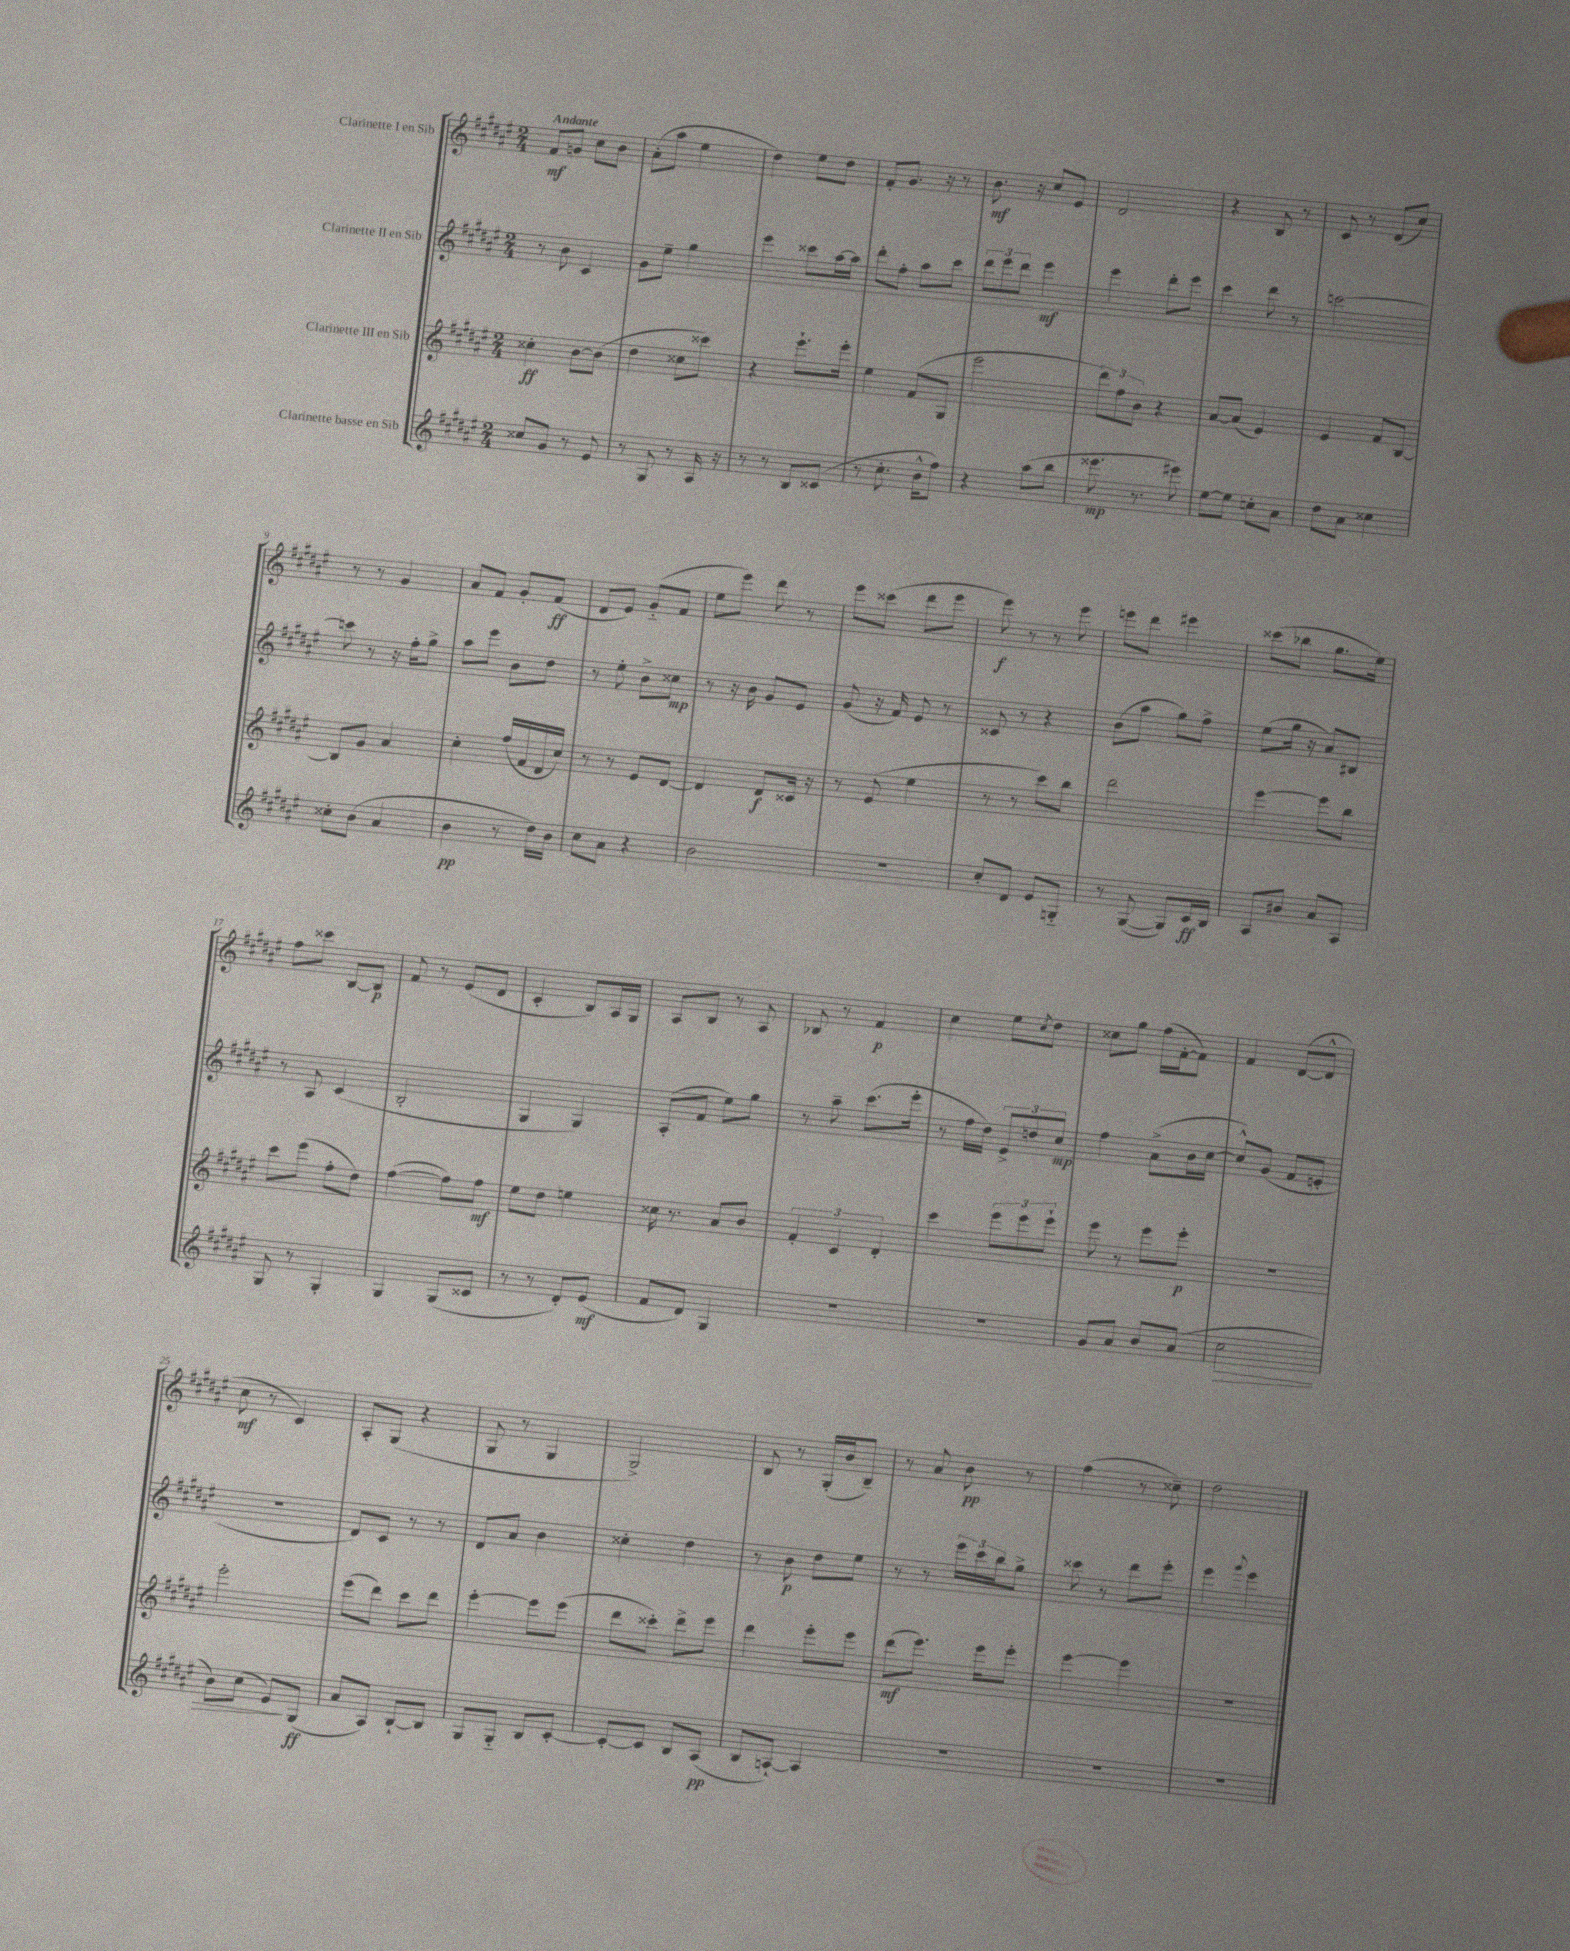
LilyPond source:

<<
\new StaffGroup <<
\new Staff = "s0" \with { instrumentName = "Clarinette I en Sib" } {
    \clef treble \key fis \major \numericTimeSignature \time 2/4 \tempo "Andante"
    fis'8\mf g'8 cis''8 b'8 |
    ais'8-.( ais''8 eis''4 |
    dis''4) eis''8 dis''8 |
    fis'8-. gis'8. r16 r8 |
    b'8.\mf r16 cis''8 eis'8 |
    dis'2 |
    r4 b8 r8 |
    cis'8 r8 dis'8( cis''8) |
    r8 r8 gis'4 |
    ais'8 fis'8 gis'8-. fis'8\ff( |
    dis'8 eis'8) gis'8-_( fis'8 |
    eis''8 eis'''8) dis'''8 r8 |
    eis'''8 cisis'''8( dis'''8 eis'''8 |
    eis'''8\f) r8 r8 eis'''8 |
    e'''8 dis'''8 eis'''4 |
    cisis'''8( bes''8 gis''8. eis''16) |
    fis''8 cisis'''8 b8~ b8\p |
    fis'8 r8 eis'8( dis'8 |
    cis'4-. b8) ais16 gis16 |
    ais8 b8 r8 ais8 |
    bes8 r8 fis'4\p |
    cis''4 eis''8 \acciaccatura { cis''8 } dis''8 |
    cisis''8 gis''8 fis''16( fis'16~-. fis'8) |
    fis'4 dis'8~( dis'8-^ |
    cis''8\mf r8 cis'4) |
    ais8-. gis8( r4 |
    gis8 r8 gis4 |
    gis2->) |
    b8 r8 gis16-.( b'16 b8--) |
    r8 ais'8 b'8\pp r8 |
    fis''4( r8 cisis''8--) |
    dis''2 \bar "|." |
}
\new Staff = "s1" \with { instrumentName = "Clarinette II en Sib" } {
    \clef treble \key fis \major \numericTimeSignature \time 2/4
    r8 b'8 cis'4 |
    gis'8 eis''8-- gis''4 |
    eis'''4 cisis'''8 ais''16~ ais''16 |
    dis'''8-. fis''8-. ais''8 cis'''8 |
    \tuplet 3/2 { dis'''8 eis'''8 dis'''8 } eis'''4\mf |
    eis'''4 dis'''8-. eis'''8 |
    cis'''4 dis'''8 r8 |
    c'''2~ |
    c'''8 r8 r16 fis''16-. gis''8-> |
    ais''8 eis'''8 b'8 dis''8 |
    r8 eis''8-. b'8-> cisis''8\mp |
    r8 r16 b'16 gis'8 eis'8 |
    gis'8( r16 fis'16) eis'8 r8 |
    cisis'8 r8 r4 |
    b'8( ais''8 gis''8) fis''8-> |
    eis''8( gis''16 r16 ais'8) bis8 |
    r8 ais8 cis'4( |
    b2-. |
    gis4 gis4) |
    ais8-.( fis'8 eis''8) gis''8 |
    r8 ais''8-- cis'''8.( eis'''16-. |
    r8 fis''16 dis''16) \tuplet 3/2 { eis'8-> d''8 cis''8\mp } |
    fis''4 ais'8->( b'16 cis''16~ |
    cis''8-^) gis'8( fis'8 e'8-. |
    R2 |
    dis'8) cis'8 r8 r8 |
    dis'8 ais'8 b'4 |
    cisis''4-. dis''4 |
    r8 b'8\p dis''8 eis''8 |
    r8 r8 \tuplet 3/2 { eis'''16 cis'''16 b''16 } gis''8-> |
    cisis'''8 r8 dis'''8 eis'''8-. |
    eis'''4 \appoggiatura { gis'''8 } eis'''4 \bar "|." |
}
\new Staff = "s2" \with { instrumentName = "Clarinette III en Sib" } {
    \clef treble \key fis \major \numericTimeSignature \time 2/4
    cisis''4-.\ff b'8~ b'8( |
    dis''4 cisis''8 cisis'''8) |
    r4 eis'''8.-! eis'''16-. |
    eis''4 fis'8( gis8 |
    eis'''2 |
    \tuplet 3/2 { dis'''8) fis''8 b'8 } r4 |
    ais'8~ ais'8( eis'4) |
    eis'4 fis'8 b8~ |
    b8 gis'8 ais'4 |
    cis''4-. fis''16( fis'16 dis'16 cis''16) |
    r8 r8 eis'8 dis'8~ |
    dis'4 dis'8\f cisis'16 r16 |
    r8 eis'8( eis''4 |
    r8 r8 cis'''8) b''8 |
    dis'''2 |
    eis'''4~ eis'''8 b''8 |
    cis'''8 eis'''8( fis''8-. dis''8) |
    fis''4~( fis''8) fis''8\mf |
    eis''8 dis''8 e''4 |
    cisis''16 r8. ais'8 b'8 |
    \tuplet 3/2 { fis'4-. cis'4 dis'4-. } |
    cis'''4 \tuplet 3/2 { eis'''8 eis'''8 eis'''8-! } |
    eis'''8 r8 eis'''8 eis'''8-.\p |
    r2 |
    eis'''2-. |
    eis'''8( dis'''8) cis'''8 dis'''8 |
    eis'''4~-. eis'''8 eis'''8( |
    dis'''8 cisis'''8-.) dis'''8-> eis'''8 |
    dis'''4 eis'''8-. eis'''8 |
    dis'''8\mf( eis'''8.) eis'''16 eis'''8-. |
    eis'''4~ eis'''4 |
    R2 \bar "|." |
}
\new Staff = "s3" \with { instrumentName = "Clarinette basse en Sib" } {
    \clef treble \key fis \major \numericTimeSignature \time 2/4
    cisis''8 gis'8 r8 eis'8 |
    r8 gis8 r8 ais16 r16 |
    r8 r8 b8 cisis'8( |
    r8 cis''8.-. b'16-^ fis''8) |
    r4 ais''8( b''8 |
    eisis'''8.\mp r8. eis'''8) |
    eis''8~ eis''8 c''8-. ais'8 |
    dis''8 ais'8 cisis''4 |
    cisis''8-. b'8( ais'4 |
    b'4\pp r8 dis''16) b'16 |
    cis''8 ais'8 r4 |
    b'2 |
    r2 |
    cis''8-. dis'8 eis'8 g8-_ |
    r8 gis8~( gis8) cis'16\ff b16 |
    ais8 bis'8 ais'8 ais8 |
    gis8 r8 gis4-. |
    gis4 gis8( cisis'8 |
    r8 r8 dis'8-.) eis'8\mf( |
    fis'8 dis'8) gis4 |
    r2 |
    R2 |
    gis'8 ais'8 b'8 ais'8( |
    cis''2\> |
    b'8) cis''8( eis'8\!) gis8\ff( |
    ais'8 ais8) b8~-! b8 |
    gis8 gis8-_ b8 cis'8~-. |
    cis'8~-. cis'8 b8 ais8\pp( |
    b8 a8~-!) a4 |
    R2 |
    R2 |
    R2 \bar "|." |
}
>>
>>
